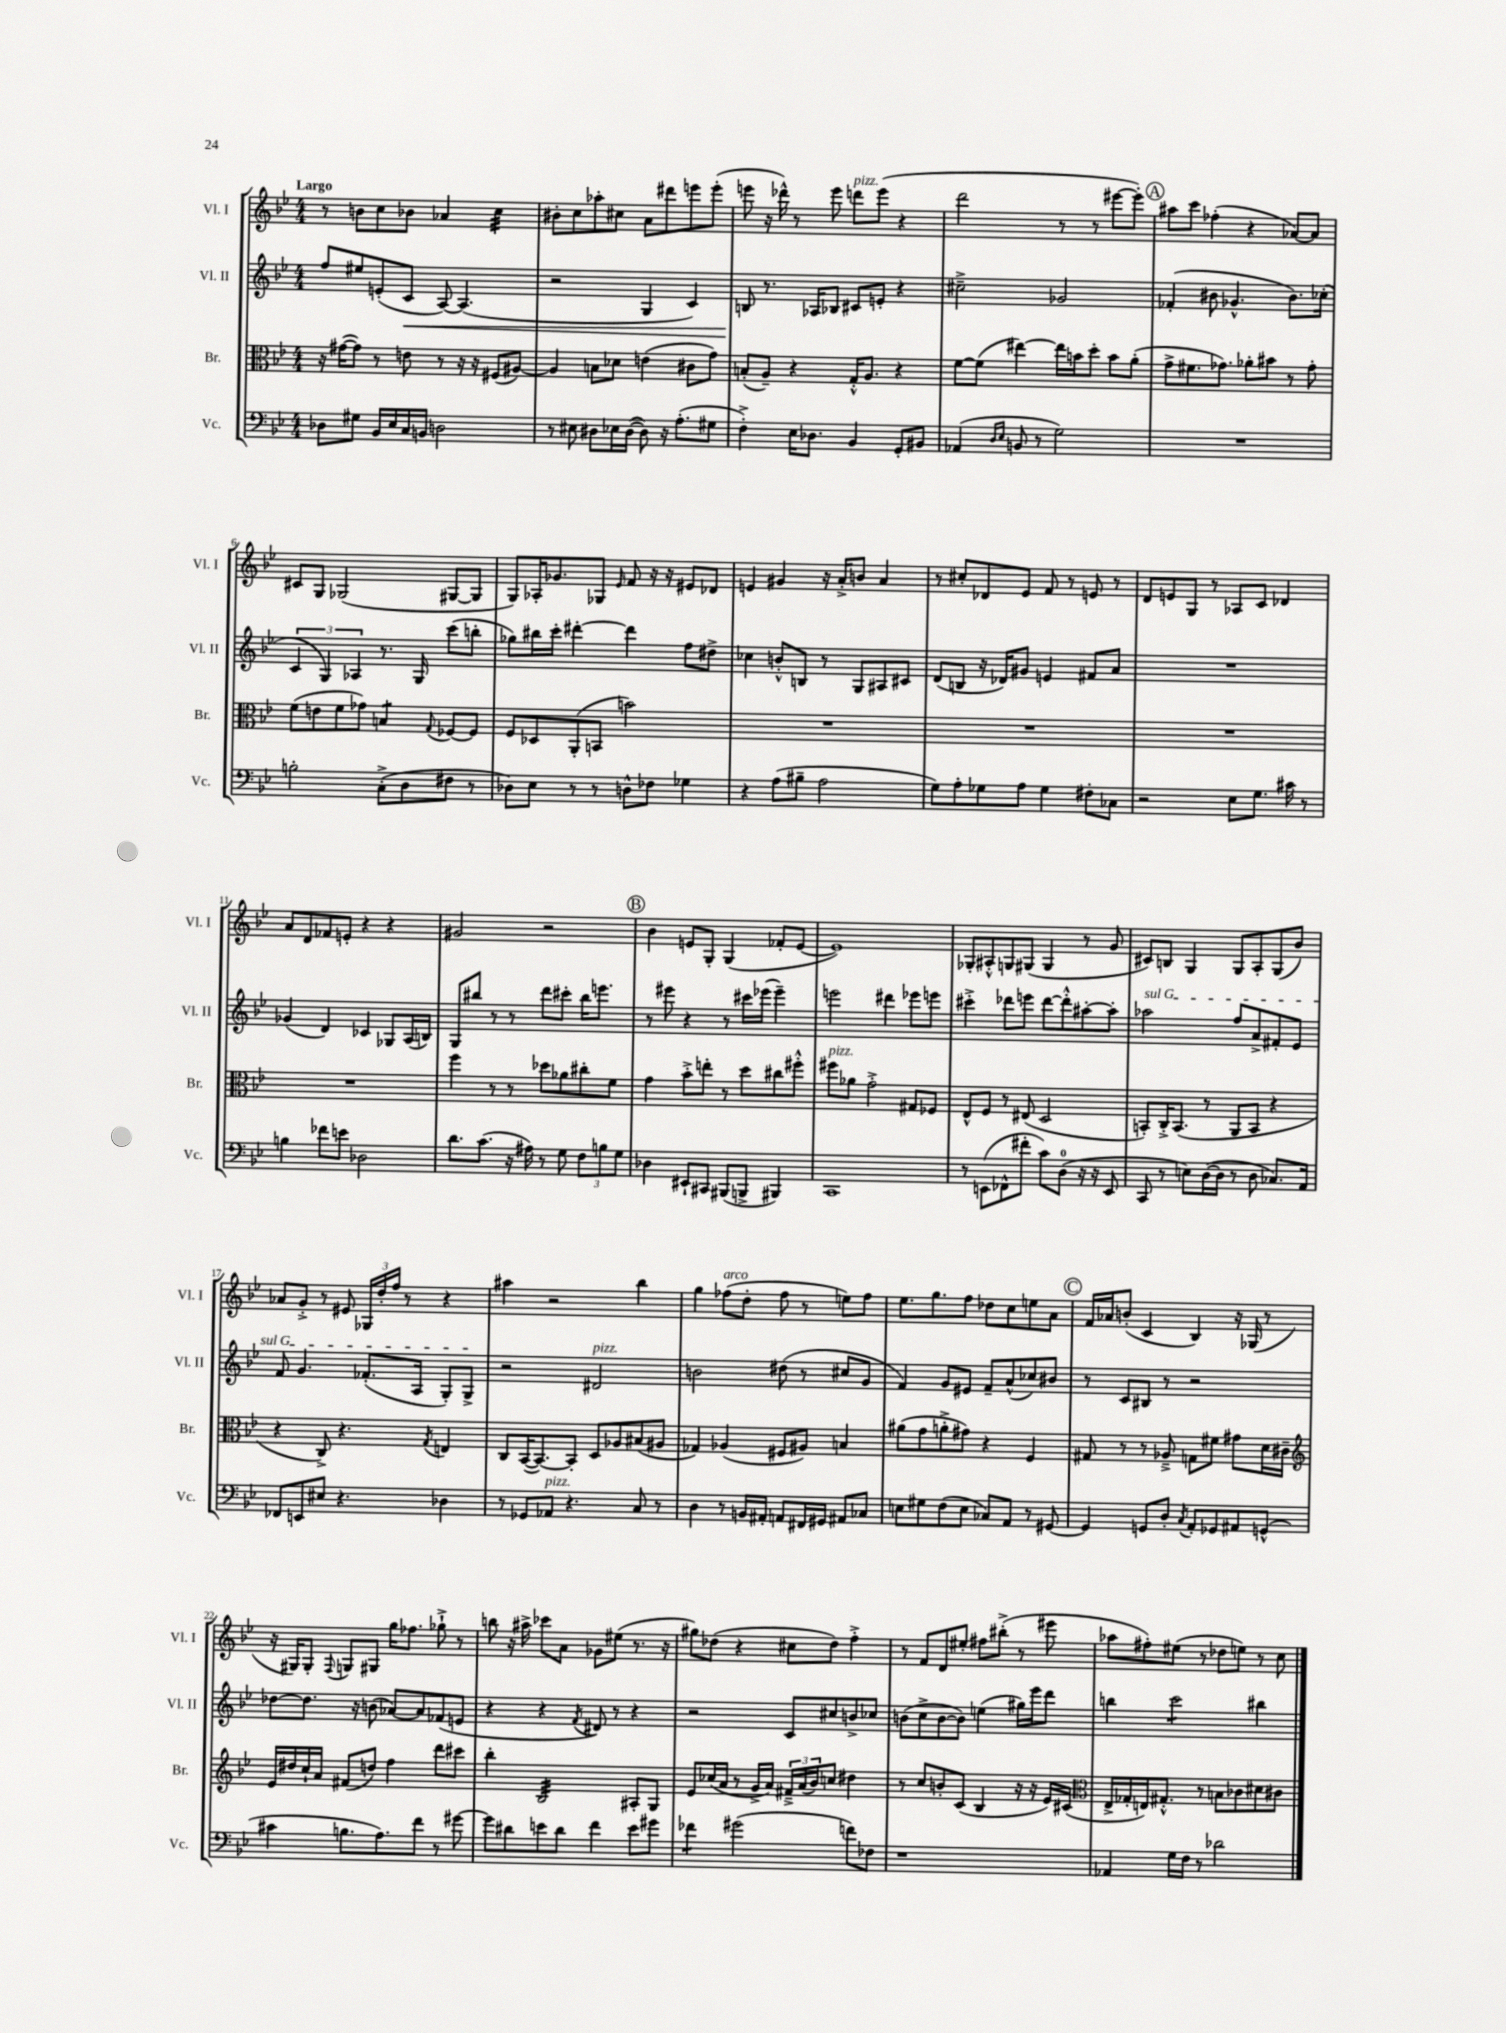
<<
\new StaffGroup <<
\new Staff = "s0" \with { instrumentName = "Vl. I" shortInstrumentName = "Vl. I" } {
    \clef treble \key bes \major \numericTimeSignature \time 4/4 \tempo "Largo"
    r8 b'8 c''8 bes'8 aes'4 c''4:32 |
    bis'8-. c''8 aes''8-. cis''8 a'8 dis'''8 e'''8 e'''8-.( |
    e'''8 r16 des'''16-^) r8 e'''8 d'''8^\markup { \italic "pizz." } e'''8( r4 |
    d'''2 r8 r8 eis'''8~ eis'''8-.) |
    \mark \markup { \circle "A" } ais''8 c'''8 fes''4-.( r4 aes'8~) aes'8 |
    cis'8 g8 ges2( gis8~ gis8 |
    g8) aes16-. ges'8. ges8 \grace { ees'16 } f'8 r16 r16 eis'8 des'8 |
    e'4 gis'4 r16 a'16-.-> b'8 a'4 |
    r8 cis''8-. des'8 ees'8 f'8 r8 e'8 r8 |
    d'8 e'8 g8 r8 aes8 c'8 des'4 |
    a'8 d'8 fes'8 e'8-. r4 r4 |
    gis'2 r2 |
    \mark \markup { \circle "B" } bes'4 e'8 g8-. g4( fes'8-. e'8~ |
    e'1) |
    ges8-. ais8-.-^ g8 gis8( gis4 r8 g'8 |
    cis'8) b8 g4 g8 a8-. g8( bes'8) |
    aes'8 g'8-.-> r8 eis'8 \tuplet 3/2 { ges16 d''16-. f''16 } r8 r4 |
    ais''4 r2 bes''4 |
    g''4 fes''8^\markup { \italic "arco" }( d''8-. fes''8 r8 e''8) fes''8 |
    ees''8. g''8. f''8 des''8 c''8 e''8 a'8 |
    \mark \markup { \circle "C" } f'16 aes'16 b'8-.( c'4 bes4) r16 ges16( r8 |
    r16 gis16) gis8-. \appoggiatura { f8 } g8 gis8 g''16 fes''8. ges''8-!-> r8 |
    b''8 r16 ais''16-> ces'''8 a'8 ges'8 eis''8( r8. r16 |
    gis''8) des''8( r4 cis''8 des''8) f''4-.-> |
    r8 f'8 d'8 eis''8-. fis''8 bis''8-.->( r8 eis'''8 |
    aes''8 fis''8-.) eis''8( r8 des''8 e''8) r8 c''8 \bar "|." |
}
\new Staff = "s1" \with { instrumentName = "Vl. II" shortInstrumentName = "Vl. II" } {
    \clef treble \key bes \major \numericTimeSignature \time 4/4
    f''8 eis''8 e'8-.( c'8\< a8~) a4.( |
    r2 g4 c'4) |
    b8\! r8. aes16 bes8 cis'8 e'8-. r4 |
    cis''2---> ges'2 |
    \mark \markup { \circle "A" } fes'4-.( bis'8 ges'4.-^ bis'8.) ces''16-.( |
    \tuplet 3/2 { c'4 g4) aes4 } r8. g16 c'''8( b''8-. |
    ges''8) bis''16 c'''16-. dis'''4~-. dis'''4 f''8 dis''8-> |
    ces''4 b'8-.-^ b8 r8 g8 ais8 cis'8 |
    d'8( b8 r16 des'16) gis'8 e'4 fis'8 a'8 |
    R1 |
    ges'4( d'4) ces'4 ges8 a16( b16) |
    g8 bis''8 r8 r8 d'''8 cis'''8-. bis''16 e'''8. |
    \mark \markup { \circle "B" } r8 eis'''8 r4 r8 cis'''16 ees'''16( ees'''4--) |
    e'''2 dis'''4 ees'''8 e'''8 |
    cis'''4-.-> des'''8 e'''8 des'''8~ des'''8-.-^ ais''8~-. ais''8-. |
    \once \override TextSpanner.bound-details.left.text = \markup { \italic "sul G" } aes''2\startTextSpan f''8 a'8-> fis'8-. ees'8 |
    f'8 g'4. fes'8.-.( a16 g8-.) g8->\stopTextSpan |
    r2 dis'2^\markup { \italic "pizz." } |
    b'2 dis''8( r8 cis''8 g'8 |
    f'4) g'8 eis'8 f'8-- a'8-^( ces''8) bis'8 |
    \mark \markup { \circle "C" } r8 c'8 bis8 r8 r2 |
    des''8~ des''8. r16 b'8( aes'8~) aes'8 fes'8( e'8 |
    r4 r4 \acciaccatura { f'8 } dis'8) r8 r4 |
    r2 c'8 cis''8 b'8-> ces''8 |
    b'8( c''8-> b'8~ b'8) e''4( gis''16) ees'''16 d'''8 |
    b''4 c'''2:8 bis''4 \bar "|." |
}
\new Staff = "s2" \with { instrumentName = "Br." shortInstrumentName = "Br." } {
    \clef alto \key bes \major \numericTimeSignature \time 4/4
    r16 gis'16~( gis'8) r8 e'8 r8 r16 r16 fis8( ais8~) |
    ais4 b8 des'8 e'4( cis'8 g'8) |
    b8-.( a8--) r4 g16-.-^ a8. r4 |
    f'8~ f'8( eis''4~) eis''16 b'16 d''8-. b'8 a'8-.( |
    \mark \markup { \circle "A" } g'8-> fis'8. ges'8.) aes'8-. bis'8 r8 ges'8-. |
    f'8( e'8 f'8 ges'8) b4:8 \appoggiatura { g8 } fes8~ fes8 |
    f8 des8 a,8-.( b,8 b'2) |
    R1 |
    R1 |
    R1 |
    R1 |
    f''4 r8 r8 des''8 aes'8 cis''8-. f'8 |
    \mark \markup { \circle "B" } g'4 bes'8-.-> e''8-. r8 d''8 cis''8 fis''8-.-^ |
    fis''8^\markup { \italic "pizz." } aes'8 g'2-.-> gis8 fes8 |
    ees8-^ f8 r8 eis8( d2 |
    b,8-.) c16-.-> b,8.( r8 a,8 b,8 r4 |
    r4 c8->) r4. \acciaccatura { g8 } e4 |
    c8 bes,16~( bes,8.~) bes,8-. d8 aes8 bis8( ais8 |
    ges4) aes4( fis8 ais8) b4 |
    ais'8( g'8 a'8-.-> gis'8) r4 f4 |
    \mark \markup { \circle "C" } gis8 r8 r8 aes8---> g8 fis'8 gis'8 d'16 cis'16-- |
    \clef treble ees'16 dis''16 c''16-! a'16 fis'8( d''8) f''4 d'''8 cis'''8 |
    bes''4-. bes2:32 ais8-. g8 |
    ees'8 ces''16( a'16 r8 g'16-> a'16) \tuplet 3/2 { fis'16---> a'16( bes'16) } c''8 dis''4 |
    r8 c''8 b'8-. c'8( bes4 r16 r16 ees'16) cis'16( |
    \clef alto ees16-> ges16-. e16) gis8.-.-^ r8 b8 ces'8 dis'8 cis'8 \bar "|." |
}
\new Staff = "s3" \with { instrumentName = "Vc." shortInstrumentName = "Vc." } {
    \clef bass \key bes \major \numericTimeSignature \time 4/4
    des8 gis8 bes,16 ees16 c16 b,16 d2 |
    r8 eis8 dis8 ees16 dis16~( dis8) r16 a8.-.( gis8 |
    f4-.->) ees16 des8. bes,4 g,8-. bis,8 |
    aes,4( \grace { d16 ees16 } b,8 r8 g2) |
    \mark \markup { \circle "A" } R1 |
    b2-. c8-.->( d8 fis8 r8 |
    des8) ees8 r8 r8 d8-^ fes8 ges4 |
    r4 a8( bis8-- a2 |
    g8) a8-. ges8 a8 ges4 fis8-. ces8 |
    r2 ees8 g8. cis'16 r8 |
    b4 fes'8 e'8 des2 |
    d'8. c'8.( r16 ais16) r8 g8 \tuplet 3/2 { f8 b8 g8 } |
    \mark \markup { \circle "B" } des4 eis,8-! cis,8 bis,,8( b,,8-> bis,,4) |
    c,1 |
    r8 e,8( fes,8-^ fis'8-. c'8) d8-0( r16 r16 e,8 |
    c,8 r8 e8) d16~( d16 r8 d8 ces8.) a,16 |
    fes,8 e,8 eis8 r4. des4 |
    r8 ges,8 aes,8^\markup { \italic "pizz." } r4. c8 r8 |
    d4 r8 b,16 ais,16-. a,8 fis,16 gis,16 ais,8 ces8 |
    e8 gis8 f8( e8 ces8) a,8 r8 gis,8~ |
    \mark \markup { \circle "C" } gis,4 g,8 d8-. \acciaccatura { c8 } a,8-. ges,8 ais,8 g,8-^( |
    cis'4 b8. a8.) f'8 r8 gis'8~ |
    gis'8 dis'8 e'8 dis'8 f'4 e'8 gis'8 |
    fes'4:8 gis'2( f'8) fes8 |
    r1 |
    aes,4 g16 f16 r8 des'2 \bar "|." |
}
>>
>>
